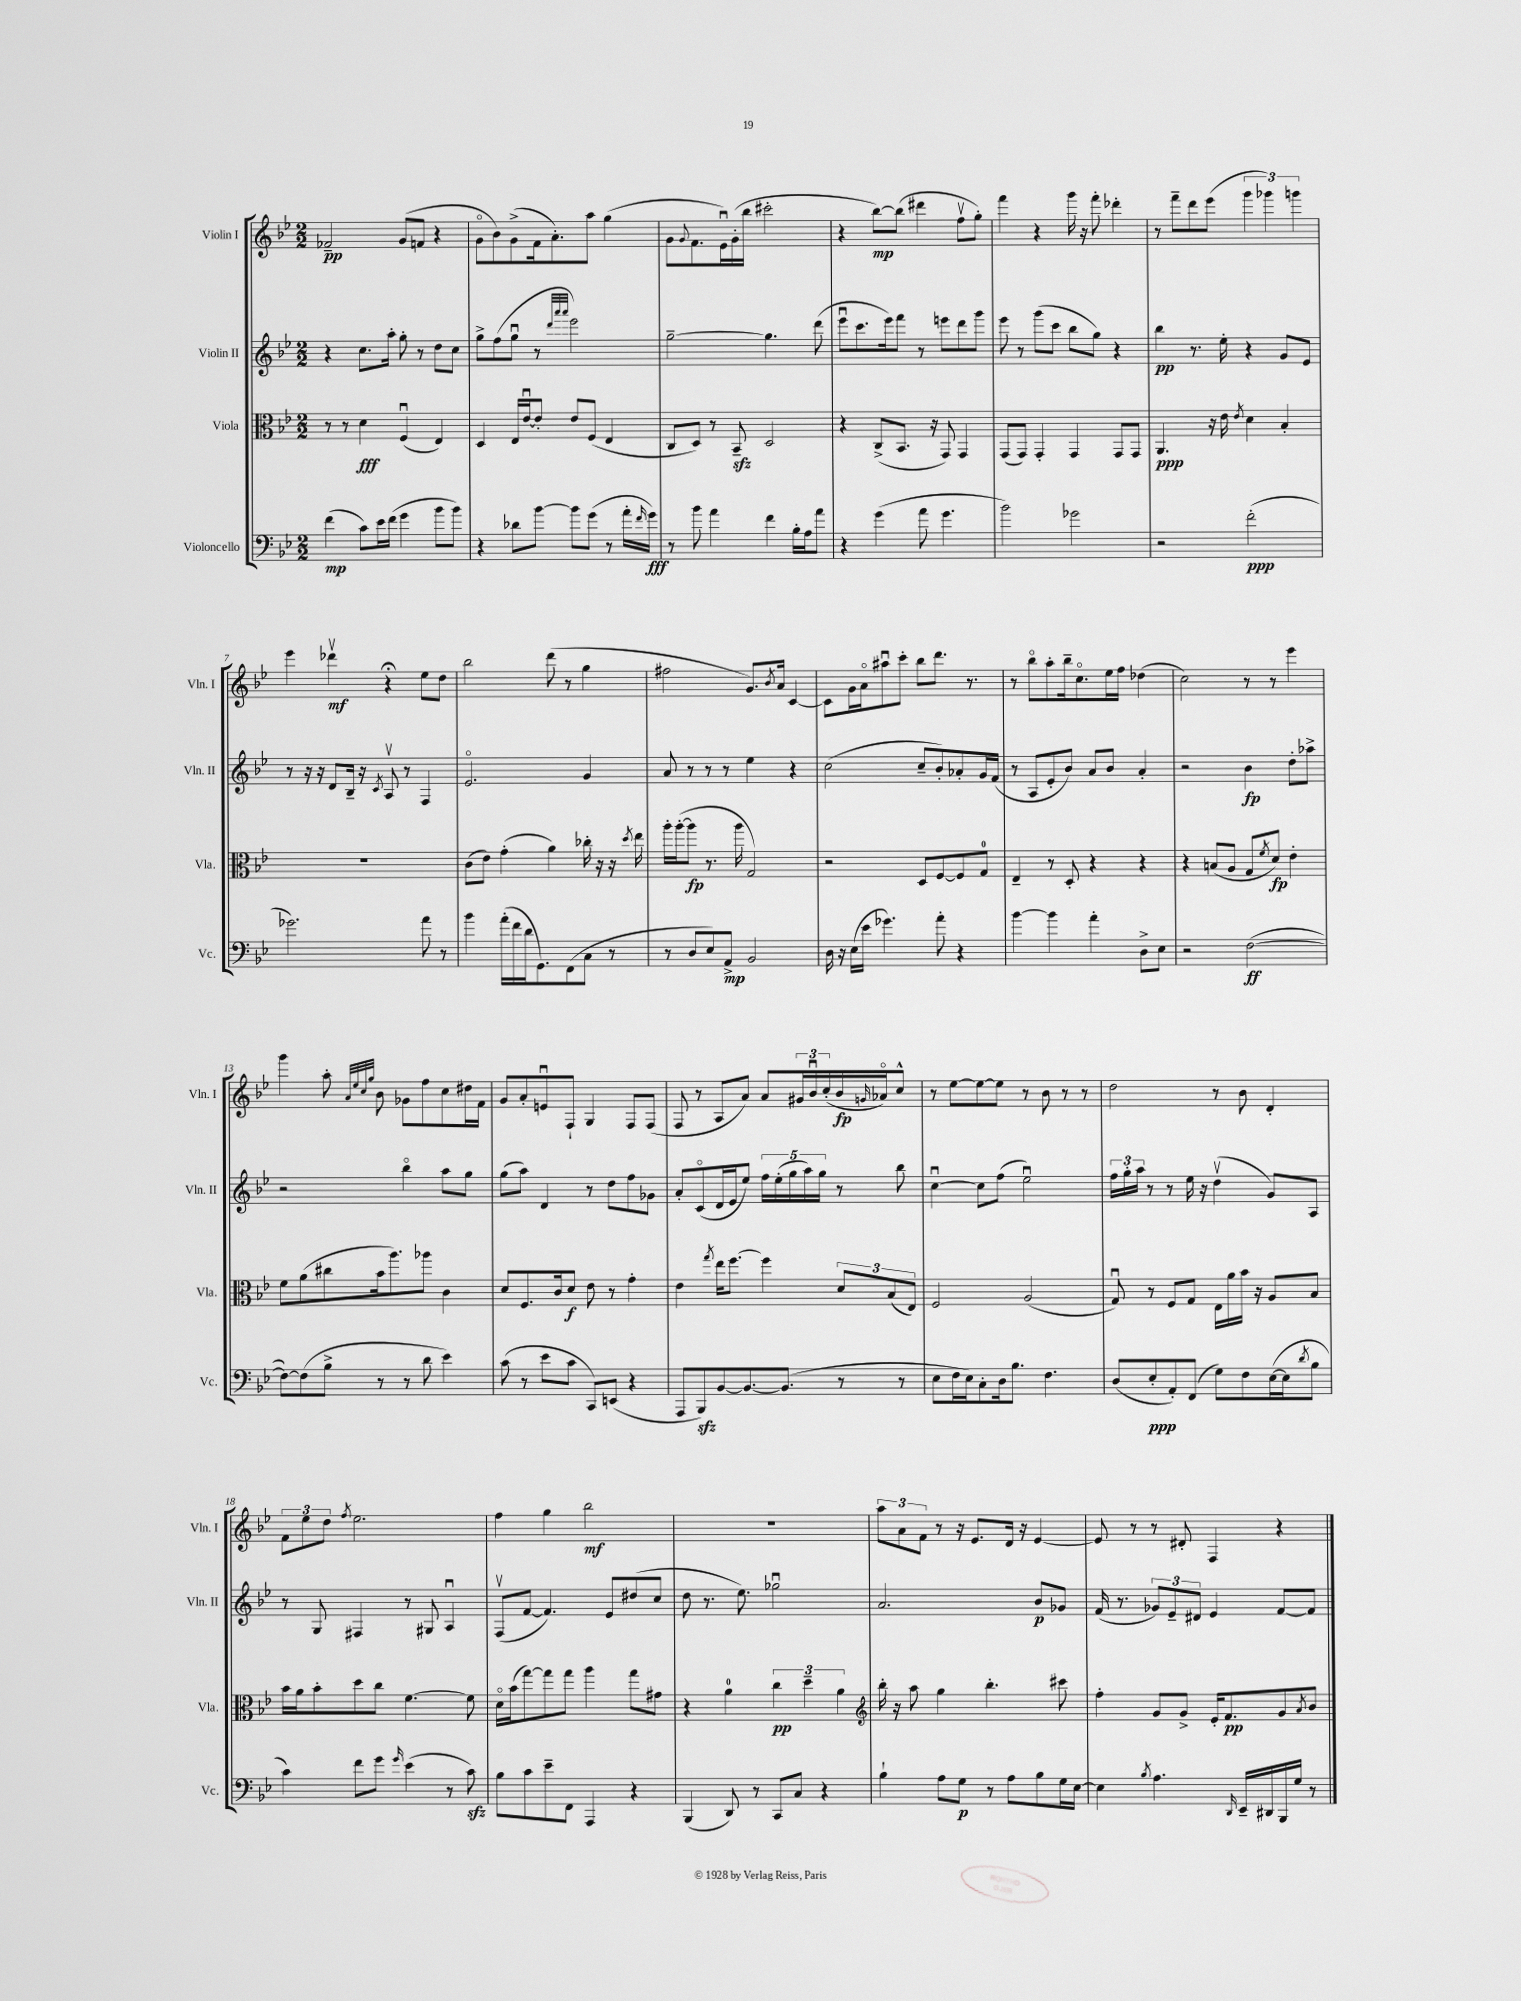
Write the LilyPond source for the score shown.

<<
\new StaffGroup <<
\new Staff = "s0" \with { instrumentName = "Violin I" shortInstrumentName = "Vln. I" } {
    \clef treble \key bes \major \numericTimeSignature \time 2/2
    fes'2--\pp g'8( f'8 r4 |
    g'8\flageolet bes'8) g'8->( f'16 a'8.-.) a''8 g''4( |
    g'8 \appoggiatura { g'8 } f'8. ees'16\downbow) g'16-.( bes''16 cis'''2-. |
    r4 bes''8~\mp) bes''8( dis'''4 f''8\upbow g''8-.) |
    f'''4 r4 g'''16 r16 f'''8-. des'''4-. |
    r8 f'''8-- d'''8 ees'''8( \tuplet 3/2 { g'''4 ges'''4) g'''4 } |
    ees'''4 des'''4\upbow\mf r4\fermata ees''8 d''8 |
    bes''2 d'''8( r8 g''4 |
    fis''2 g'8.) \acciaccatura { bes'8 } a'16 c'4~ |
    c'8 g'16 a'16\flageolet ais''8\downbow c'''8-. bes''8 d'''8. r8. |
    r8 bes''8\flageolet a''8-. bes''16-- c''8.\flageolet ees''16 f''16 des''4( |
    c''2) r8 r8 ees'''4 |
    g'''4 a''8-. \grace { a'32 ees''32 c''32 g''32 } bes'8 ges'8 f''8 c''8 dis''16 f'16 |
    g'8 a'8-. e'8\downbow f8-! g4 f8 f8( |
    f8 r8 a8 a'8) a'8 \tuplet 3/2 { gis'16 bes'16\downbow c''16-.( } bes'16\fp \grace { g'16 } aes'16\flageolet) c''8-^ |
    r8 ees''8~ ees''8~ ees''8 r8 bes'8 r8 r8 |
    d''2 r8 bes'8 d'4-. |
    \tuplet 3/2 { f'8 ees''8 d''8 } \acciaccatura { f''8 } ees''2. |
    f''4 g''4 bes''2\mf |
    R1 |
    \tuplet 3/2 { a''8 a'8 f'8 } r8 r16 ees'8. d'16 r16 ees'4~ |
    ees'8 r8 r8 dis'8-. f4 r4 \bar "|." |
}
\new Staff = "s1" \with { instrumentName = "Violin II" shortInstrumentName = "Vln. II" } {
    \clef treble \key bes \major \numericTimeSignature \time 2/2
    r4 c''8. a''16-. g''8-. r8 d''8 c''8 |
    g''8-> f''8( g''8\downbow r8 \grace { d'''32 a'''32 a'''32 } ees'''2) |
    g''2~-- g''4. d'''8( |
    ees'''8\downbow c'''8. ees'''16) f'''8 r8 e'''8 d'''8 g'''8 |
    ees'''8 r8 g'''8( c'''8 bes''8 g''8) r4 |
    bes''4\pp r8. ees''16-. r4 g'8 ees'8 |
    r8 r16 r16 d'8 bes16-- r16 \acciaccatura { c'8 } a8\upbow r8 f4 |
    ees'2.\flageolet g'4 |
    a'8 r8 r8 r8 ees''4 r4 |
    c''2( c''8-- bes'8-.) aes'8-. g'16 f'16( |
    r8 a8 ees'8-. bes'8) a'8 bes'8 a'4-. |
    r2 bes'4\fp d''8-. aes''8-> |
    r2 bes''4\flageolet a''8 g''8 |
    g''8( a''8) d'4 r8 d''8 f''8 ges'8 |
    a'8-. c'8\flageolet( d'16 ees'16 ees''8) \tuplet 5/4 { f''16 ees''16-.( g''16 a''16) g''16 } r8 bes''8 |
    c''4~\downbow c''8 f''8( ees''2\downbow) |
    \tuplet 3/2 { f''16 g''16-. a''16 } r8 r8 ees''16 r16 d''4\upbow( g'8) a8 |
    r8 g8 fis4 r8 gis8 a4\downbow |
    f8\upbow( f'8~ f'4.) ees'8 dis''8( c''8 |
    d''8 r8. ees''8.) ges''2\downbow |
    a'2. bes'8\p ges'8 |
    f'16( r8. \tuplet 3/2 { ges'8) ees'8-- dis'8 } ees'4 f'8~ f'8 \bar "|." |
}
\new Staff = "s2" \with { instrumentName = "Viola" shortInstrumentName = "Vla." } {
    \clef alto \key bes \major \numericTimeSignature \time 2/2
    r8 r8 d'4\fff f4\downbow( ees4) |
    d4 ees16 ees'16~\downbow ees'8-. ees'8 f8( ees4 |
    c8 d8) r8 bes,8--\sfz d2 |
    r4 c8->( bes,8. r16 g,8) g,4 |
    g,8( g,8) g,4-. g,4 g,8 g,8 |
    a,4.\ppp r16 ees'16 \acciaccatura { ees'8 } d'4 bes4-. |
    R1 |
    c'8( ees'8) g'4-.( a'4) ces''16-. r16 r16 \acciaccatura { d''8 } ees''16 |
    a''16-. a''16~-.( a''8\fp r8. a''16 g2) |
    r2 d8 f8~ f8 g8-0 |
    ees4-- r8 d8-. r4 r4 |
    r4 b8( a8 g8 \acciaccatura { f'8 } d'8\fp) ees'4-. |
    f'8 a'8( cis''8 bes'16 a''8.) aes''8 c'4 |
    d'8 f8. c'16 d'8\f ees'8 r8 g'4-. |
    ees'4 \acciaccatura { g''8 } ees''16 f''8.~ f''4 \tuplet 3/2 { d'8 bes8( ees8) } |
    f2 a2( |
    g8\downbow) r8 f8 g8 ees16 a'16 bes'16 r16 a8 bes8 |
    bes'16 a'16 bes'8-. d''8 c''8 f'4.~ f'8 |
    d'16\flageolet bes'16( g''8~) g''8 g''8 a''4 g''8 gis'8 |
    r4 a'4-0 \tuplet 3/2 { c''4\pp d''4-- a'4 } |
    \clef treble bes''16-. r16 a''8 g''4 bes''4.-. cis'''8 |
    f''4-. g'8 g'8-> ees'16-. f'8.\pp g'8 \acciaccatura { a'8 } bes'8 \bar "|." |
}
\new Staff = "s3" \with { instrumentName = "Violoncello" shortInstrumentName = "Vc." } {
    \clef bass \key bes \major \numericTimeSignature \time 2/2
    f'4\mp( c'8) ees'16 f'16( g'4 bes'8 bes'8) |
    r4 des'8 bes'8~ bes'8 g'8( r8 a'16-. \grace { f'16 } g'16\fff) |
    r8 bes'8 a'4 f'4 bes16-. a16 a'8 |
    r4 g'4( a'8 g'4. |
    bes'2) ges'2 |
    r2 f'2-.\ppp( |
    ges'2.) a'8 r8 |
    bes'4 a'16-.( f'16 d'16 g,8.) f,8( c8 r8 |
    r8 d8 ees8) a,8->\mp bes,2 |
    d16 r16 ees16( ees'16 ges'4.) a'8-. r4 |
    bes'4~ bes'4 a'4-. d8-> ees8 |
    r2 f2~\ff( |
    f8~) f8( bes8-> r8 r8 d'8 ees'4) |
    c'8( r8 ees'8 c'8 c,8) e,8( r4 |
    a,,8 bes,,8\sfz) bes,8~ bes,8.~ bes,8.( r8 r8 |
    ees8 f16 ees16) c8-. d16 bes8. f4. |
    d8( ees8-.\ppp a,8-.) f,8( g8) f8 ees16~( ees16 \acciaccatura { d'8 } bes8 |
    c'4) f'8 g'8 \grace { g'16 } ees'4( r8 c'8\sfz) |
    bes8 c'8 ees'8-- f,8 a,,4 r4 |
    bes,,4( d,8) r8 c,8 c8 r4 |
    bes4-! a8 g8\p r8 a8 bes8 g16 ees16~ |
    ees4 \acciaccatura { bes8 } a4. \grace { d,16 } ees,16-- dis,16 bes,,16 g16 r8 \bar "|." |
}
>>
>>
